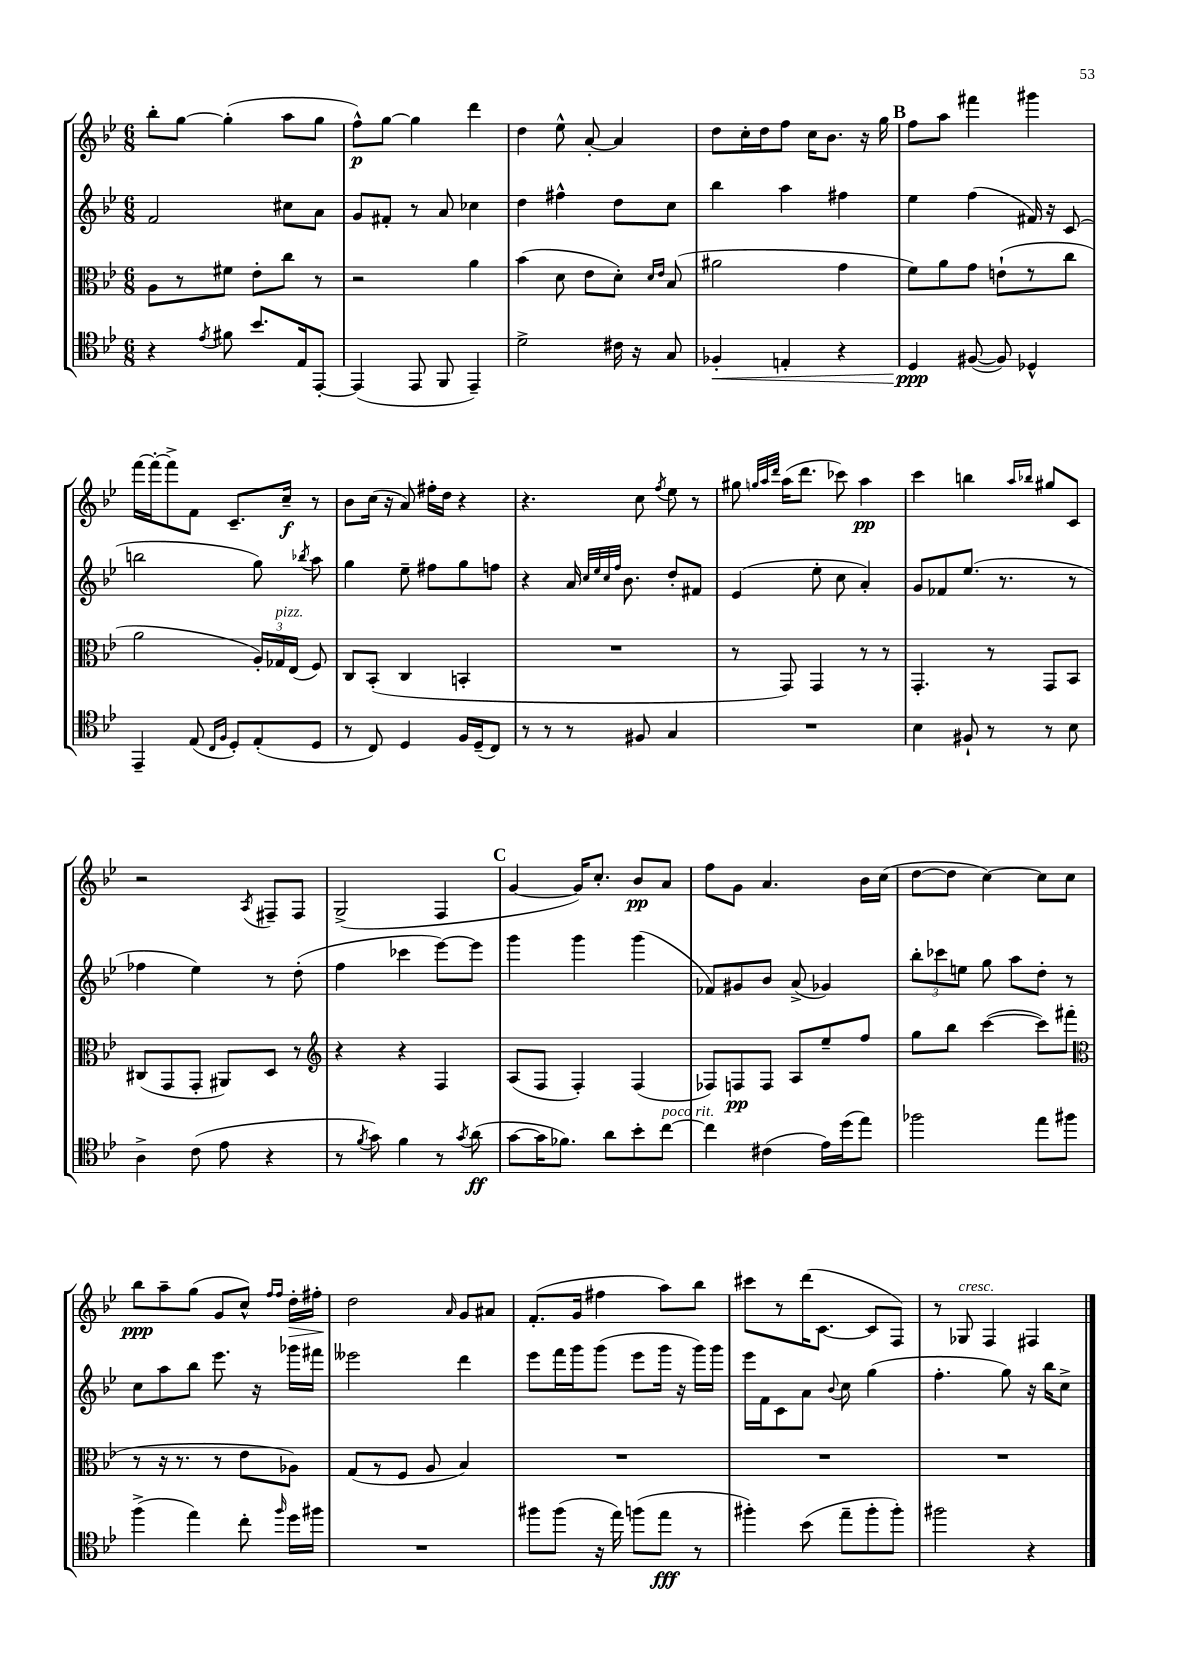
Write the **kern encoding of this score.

**kern	**kern	**kern	**kern
*staff4	*staff3	*staff2	*staff1
*clefC4	*clefC3	*clefG2	*clefG2
*k[b-e-]	*k[b-e-]	*k[b-e-]	*k[b-e-]
*M6/8	*M6/8	*M6/8	*M6/8
4r	8A	2f	8bb-'
.	8r	.	[8gg
8qe-	.	.	.
8f#	8f#	.	(4gg']
8.b-	8e-'	.	.
.	8cc	8cc#	8aa
16E-	.	.	.
[8EE-'	8r	8a	8gg
=	=	=	=
(4EE-]	2r	8g	8ff^^)
.	.	8f#'	[8gg
8EE-	.	8r	4gg]
8FF	.	8a	.
4EE-~)	4a	4cc-	4ddd
=	=	=	=
2d^	(4b-	4dd	4dd
.	8d	4ff#^^	8ee-^^
.	8e-	.	[8a'
16c#	8d')	8dd	4a]
16r	.	.	.
.	16qqd	.	.
.	16qqe-	.	.
8G	(8B-	8cc	.
=	=	=	=
4F-'	2a#	4bb-	8dd
.	.	.	16cc'
.	.	.	16dd
4E'	.	4aa	8ff
.	.	.	16cc
.	.	.	8.b-
4r	4g	4ff#	.
.	.	.	16r
.	.	.	16gg
=	=	=	=
4D	8f)	4ee-	8ff
.	8a	.	8aa
([8F#	8g	(4ff	4fff#
8F#])	(8e`	.	.
4D-^^	8r	16f#)	4ggg#
.	.	16r	.
.	8cc	(8c	.
=	=	=	=
4EE-~	2a	2bb	[16fff
.	.	.	16fff'_
.	.	.	8fff^]
(8E-	.	.	8f
16qqC	.	.	.
16qqF	.	.	.
8D')	.	.	8.c~
(8E-'	24A')	8gg)	.
.	24G-	.	.
.	.	.	16cc~
.	(24E-	.	.
.	.	8qbb-	.
8D	8F)	8aa	8r
=	=	=	=
8r	8C	4gg	8b-
8C)	(8BB-'	.	(16cc
.	.	.	16r
4D	4C	8ee-~	8a)
.	.	8ff#	16ff#'
.	.	.	16dd
16F	4BB'	8gg	4r
(16D~	.	.	.
8C)	.	8ff	.
=	=	=	=
8r	2.r	4r	4.r
8r	.	.	.
8r	.	16a	.
.	.	32qqcc	.
.	.	32qqee-	.
.	.	32qqcc	.
.	.	32qqff	.
.	.	8.b-	.
8F#	.	.	8cc
.	.	.	8qff
4G	.	8dd'	8ee-
.	.	8f#	8r
=	=	=	=
2.r	8r	(4e-	8gg#
.	.	.	32qqgg
.	.	.	32qqaa
.	.	.	32qqddd
.	8GG)	.	(16aa
.	.	.	8.ddd
.	4GG	8ee-'	.
.	.	8cc	8ccc-)
.	8r	4a')	4aa
.	8r	.	.
=	=	=	=
4B-	4.GG'	8g	4ccc
.	.	8f-	.
8F#`	.	(8.ee-	4bb
8r	8r	.	.
.	.	8.r	.
.	.	.	16qqaa
.	.	.	16qqbb-
8r	8GG	.	8gg#
8B-	8BB-	8r	8c
=	=	=	=
4A^	(8C#	4ff-	2r
.	8GG	.	.
(8c	8GG'	4ee-)	.
8e-	8AA#)	.	.
.	.	.	8qA
4r	8D	8r	8F#~
.	8r	(8dd'	8F#
=	=	=	=
*	*clefG2	*	*
8r	4r	4ff	(2G^
8qf	.	.	.
8g)	.	.	.
4f	4r	4ccc-	.
8r	4F	[8eee-)	4F
8qg	.	.	.
(8a	.	8eee-]	.
=	=	=	=
[8g	(8A	4ggg	[4g
16g]	8F	.	.
8.f-)	.	.	.
.	4F')	4ggg	16g])
.	.	.	8.cc'
8a	.	.	.
8b-'	(4F	(4ggg	8b-
[8cc	.	.	8a
=	=	=	=
4cc]	8F-)	8f-)	8ff
.	8F	8g#	8g
(4c#	8F	8b-	4.a
.	8A	(8a^	.
16e-)	8ee-~	4g-)	.
(16dd	.	.	.
8ee-)	8ff	.	16b-
.	.	.	(16cc
=	=	=	=
2ff-	8gg	12bb-'	[8dd
.	.	12ccc-	.
.	8bb-	.	8dd]
.	.	12ee	.
.	([4ccc	8gg	[4cc)
.	.	8aa	.
8ee-	8ccc])	8dd'	8cc]
8ff#	(8fff#	8r	8cc
=	=	=	=
*	*clefC3	*	*
(4ff^	8r	8cc	8bb-
.	16r	8aa	8aa~
.	8.r	.	.
4ee-)	.	8bb-	(8gg
.	8r	8.eee-	8g
8cc'	8e-	.	8cc^^)
.	.	16r	.
.	.	.	16qqff
16qqff	.	.	16qqff
16dd	8A-)	16ggg-	16dd'
16ff#	.	16fff#	16ff#'
=	=	=	=
2.r	(8G	2eee--	2dd
.	8r	.	.
.	8F	.	.
.	8A	.	.
.	.	.	16qqa
.	4B-)	4ddd	8g
.	.	.	8a#
=	=	=	=
8ff#	2.r	8eee-	(8.f'
(8ff#	.	16fff	.
.	.	16ggg	16g
16r	.	(8ggg	4ff#
16ee-)	.	.	.
(8ff	.	8eee-	.
8ee-	.	16ggg	8aa)
.	.	16r	.
8r	.	16ggg)	8bb-
.	.	16ggg	.
=	=	=	=
4ff#')	2.r	16eee-	8ccc#
.	.	16f	.
.	.	8c	8r
(8b-	.	8a	(16ddd
.	.	.	[8.c
.	.	8qqb-	.
8ee-~	.	8cc	.
8ff#'	.	(4gg	8c]
8ff#')	.	.	8F)
=	=	=	=
2ff#	2.r	4.ff'	8r
.	.	.	8G-
.	.	.	4F
.	.	8gg)	.
4r	.	16r	4F#
.	.	16bb-	.
.	.	8cc^	.
==	==	==	==
*-	*-	*-	*-
